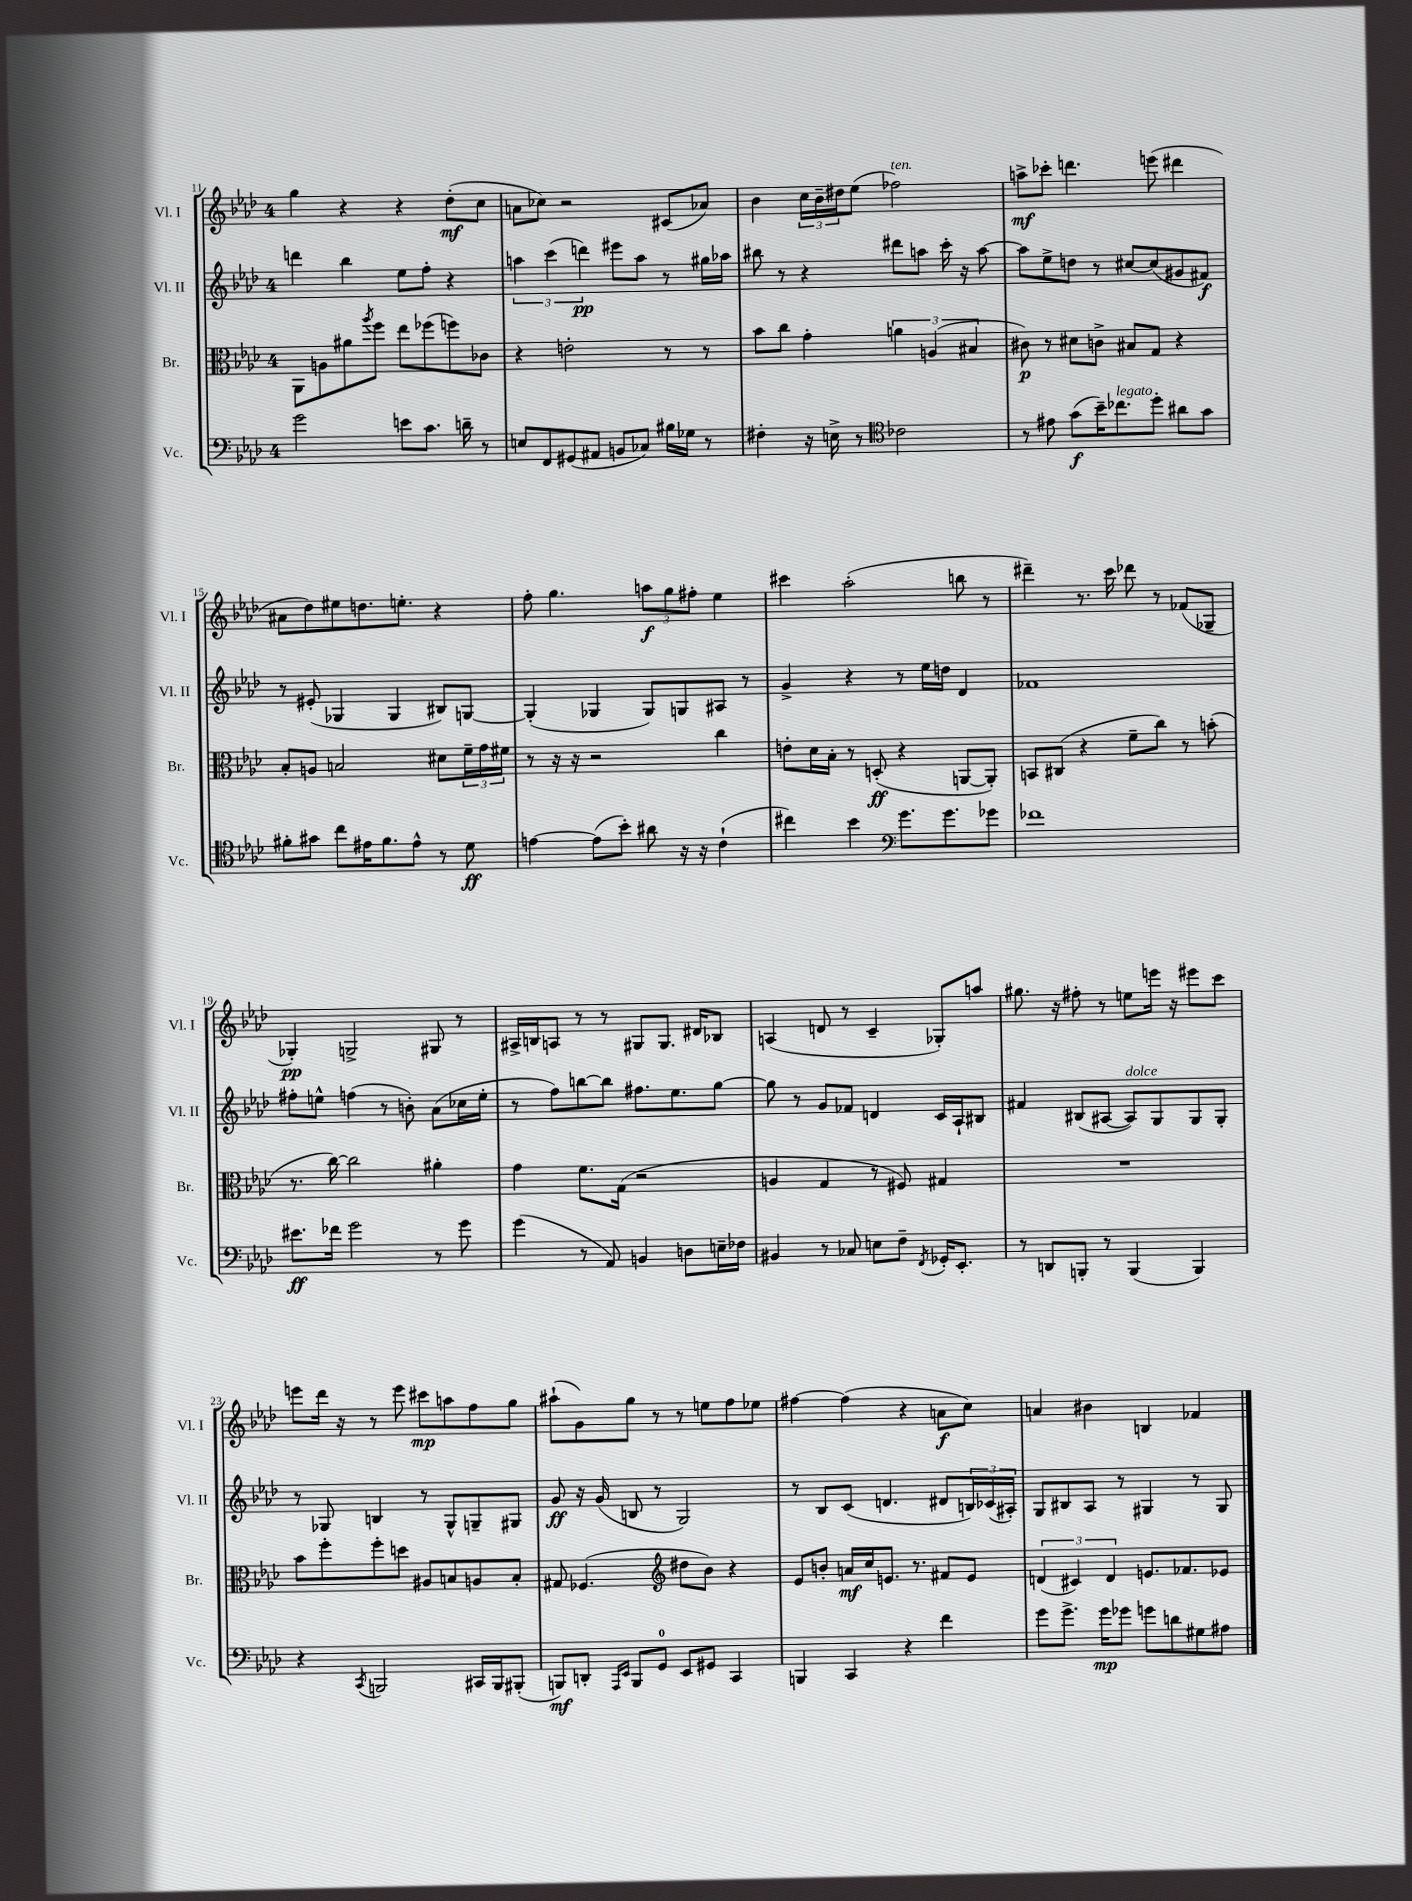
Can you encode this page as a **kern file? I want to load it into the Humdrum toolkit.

**kern	**kern	**kern	**kern
*staff4	*staff3	*staff2	*staff1
*clefF4	*clefC3	*clefG2	*clefG2
*k[b-e-a-d-]	*k[b-e-a-d-]	*k[b-e-a-d-]	*k[b-e-a-d-]
*M4/4	*M4/4	*M4/4	*M4/4
2g	8AA-	4ddd	4gg
.	8A	.	.
.	8a#	4bb-	4r
.	8qaa-	.	.
.	8ff	.	.
8e	8ee-	8ee-	4r
8.c	(8ff-	8ff'	.
.	8ff)	4r	(8dd-'
16d~	.	.	.
8r	8c-	.	8cc
=	=	=	=
8E	4r	6aa	8a
8FF	.	.	8cc-)
.	.	(6ccc	.
(8GG#	2e'	.	2r
.	.	6ddd)	.
8AA#	.	.	.
8BB	.	8eee#	.
8C-)	.	8aa	.
16B#	8r	8r	(8c#
16G-	.	.	.
8r	8r	16gg#	8a-)
.	.	16aa-	.
=	=	=	=
4F#'	8b-	8bb#	4b-
.	8cc	8r	.
16r	4g'	4r	24cc
.	.	.	24b-~
16E^	.	.	.
.	.	.	24dd#
8r	.	.	(8ee-
*clefC4	*	*	*
2c-	6a	8ddd#	2ff-)
.	.	8aa	.
.	(6A	.	.
.	.	16ccc'	.
.	.	16r	.
.	6B#	.	.
.	.	[8aa	.
=	=	=	=
8r	8c#)	8aa]	8aa^
8e#	8r	8ee-^	8ccc-'
(8g	8d#	8dd	4.ddd
16b-~)	8c^	8r	.
8.cc-	.	.	.
.	8B#	[8cc#	.
8dd-'	8G	(8cc#]	(8eee
8a#	4r	8g#	4ddd#
8g	.	8f#)	.
=	=	=	=
8f#'	8B-'	8r	8a#
8g#	8A	(8e#'	8dd-)
8cc	2B	4G-	8ee#
16e#	.	.	8.dd
8.f#	.	.	.
.	.	4G-	.
.	.	.	8.ee'
8e#^^	.	.	.
8r	8d#	8B#)	4r
8d-	24f~	[8G	.
.	24g	.	.
.	24f#	.	.
=	=	=	=
[4e	8r	(4G']	8ff'
.	16r	.	4.gg
.	16r	.	.
(8e]	2r	4G-	.
8b-')	.	.	.
8a#	.	8G-)	12aa
.	.	.	12gg
16r	.	8G	.
.	.	.	12ff#'
16r	.	.	.
(4c`	4cc	8A#	4ee-
.	.	8r	.
=	=	=	=
4cc#)	8e'	4g^	4ccc#
.	16d-	.	.
.	16B-'	.	.
4b-	8r	4r	(2aa-'
.	(8D'	.	.
*clefF4	*	*	*
8.g	4r	8r	.
.	.	16ee-	.
8.g	.	16dd	.
.	[8AA	4d-	8bb
8g-	8AA'])	.	8r
=	=	=	=
1f-	8BB	1f-	4ddd#~)
.	(8C#	.	.
.	4r	.	8.r
.	.	.	16ccc
.	8f~	.	8ddd-
.	8cc)	.	8r
.	8r	.	(8f-
.	(8b'	.	8G-~
=	=	=	=
8.e#	8.r	8ff#'	4G-')
.	.	8ee^^	.
16f-	[16cc)	.	.
2g	2cc]	(4ff	2G^
.	.	8r	.
.	.	8b')	.
8r	4a#'	(8a-	8G#
8g	.	16cc-	8r
.	.	16ee'	.
=	=	=	=
(4g	4g	8r	16A#^
.	.	.	16B
.	.	8ff)	8A
8r	8.f	[8bb	8r
8AA-)	.	8bb]	8r
.	(16G	.	.
4BB	2r	8.ff#	8G#
.	.	.	8.G#
.	.	8.ee-	.
8D	.	.	.
.	.	.	16d#
16E~	.	[8gg	8B-
16F-	.	.	.
=	=	=	=
4BB#	4A	8gg]	(4A
.	.	8r	.
8r	4G	8g	8d
8C-	.	8f-	8r
8E	8r	4d	4c~
8F~	8F#)	.	.
8qFF	.	.	.
16GG-'	4G#	16c	8G-')
8.EE-'	.	16A-`	.
.	.	8B#	8aa
=	=	=	=
8r	1r	4f#	8.gg#
8DD	.	.	.
.	.	.	16r
8BBB'	.	(8B#	8ff#'
8r	.	[8A#	8r
(4BBB	.	8A#])	8ee
.	.	8G	16eee
.	.	.	16r
4BBB)	.	8G	8eee#
.	.	8G'	8ccc
=	=	=	=
4r	8b-	8r	8eee
.	8ff'	8G-	16ddd-
.	.	.	16r
8qCC	.	.	.
2BBB	8ff'	4B	8r
.	8dd	.	8eee
.	8A#	8r	8ccc#
.	8B	8G-^^	8aa
16CC#	8A	8G~	8ff
16BBB	.	.	.
(8BBB#'	8B'	8G#	8gg
=	=	=	=
8BBB)	8G#	8g	(8aa#`
8DD'	(4.F-	16r	8g)
.	.	(16g	.
16qqAAA-	.	.	.
16qqEE-	.	.	.
8BBB	.	8B	8gg
8GG	.	8r	8r
*	*clefG2	*	*
8EE-	8dd#	2G)	8r
8GG#	8b-)	.	8ee
4CC	4r	.	8ff
.	.	.	8ee-
=	=	=	=
4BBB	8e-	8r	[4ff#
.	8b'	8B-	.
4CC	16a	(8c	(4ff#]
.	16cc	.	.
.	8.e	4.d	.
4r	.	.	4r
.	8.r	.	.
4f	8f#	8d#	8a
.	8e	24B)	8cc)
.	.	(24c-	.
.	.	24A#')	.
=	=	=	=
8g	(6d	8G	4a
8.g^	.	8B#	.
.	6c#)	.	.
.	.	8A-	4b#
16g	.	.	.
.	6d	.	.
8g-	.	8r	.
8g	8.e	4G#	4B
8d	.	.	.
.	8.f-	.	.
8G#	.	8r	4f-
8A#	8e-	8G#	.
==	==	==	==
*-	*-	*-	*-
